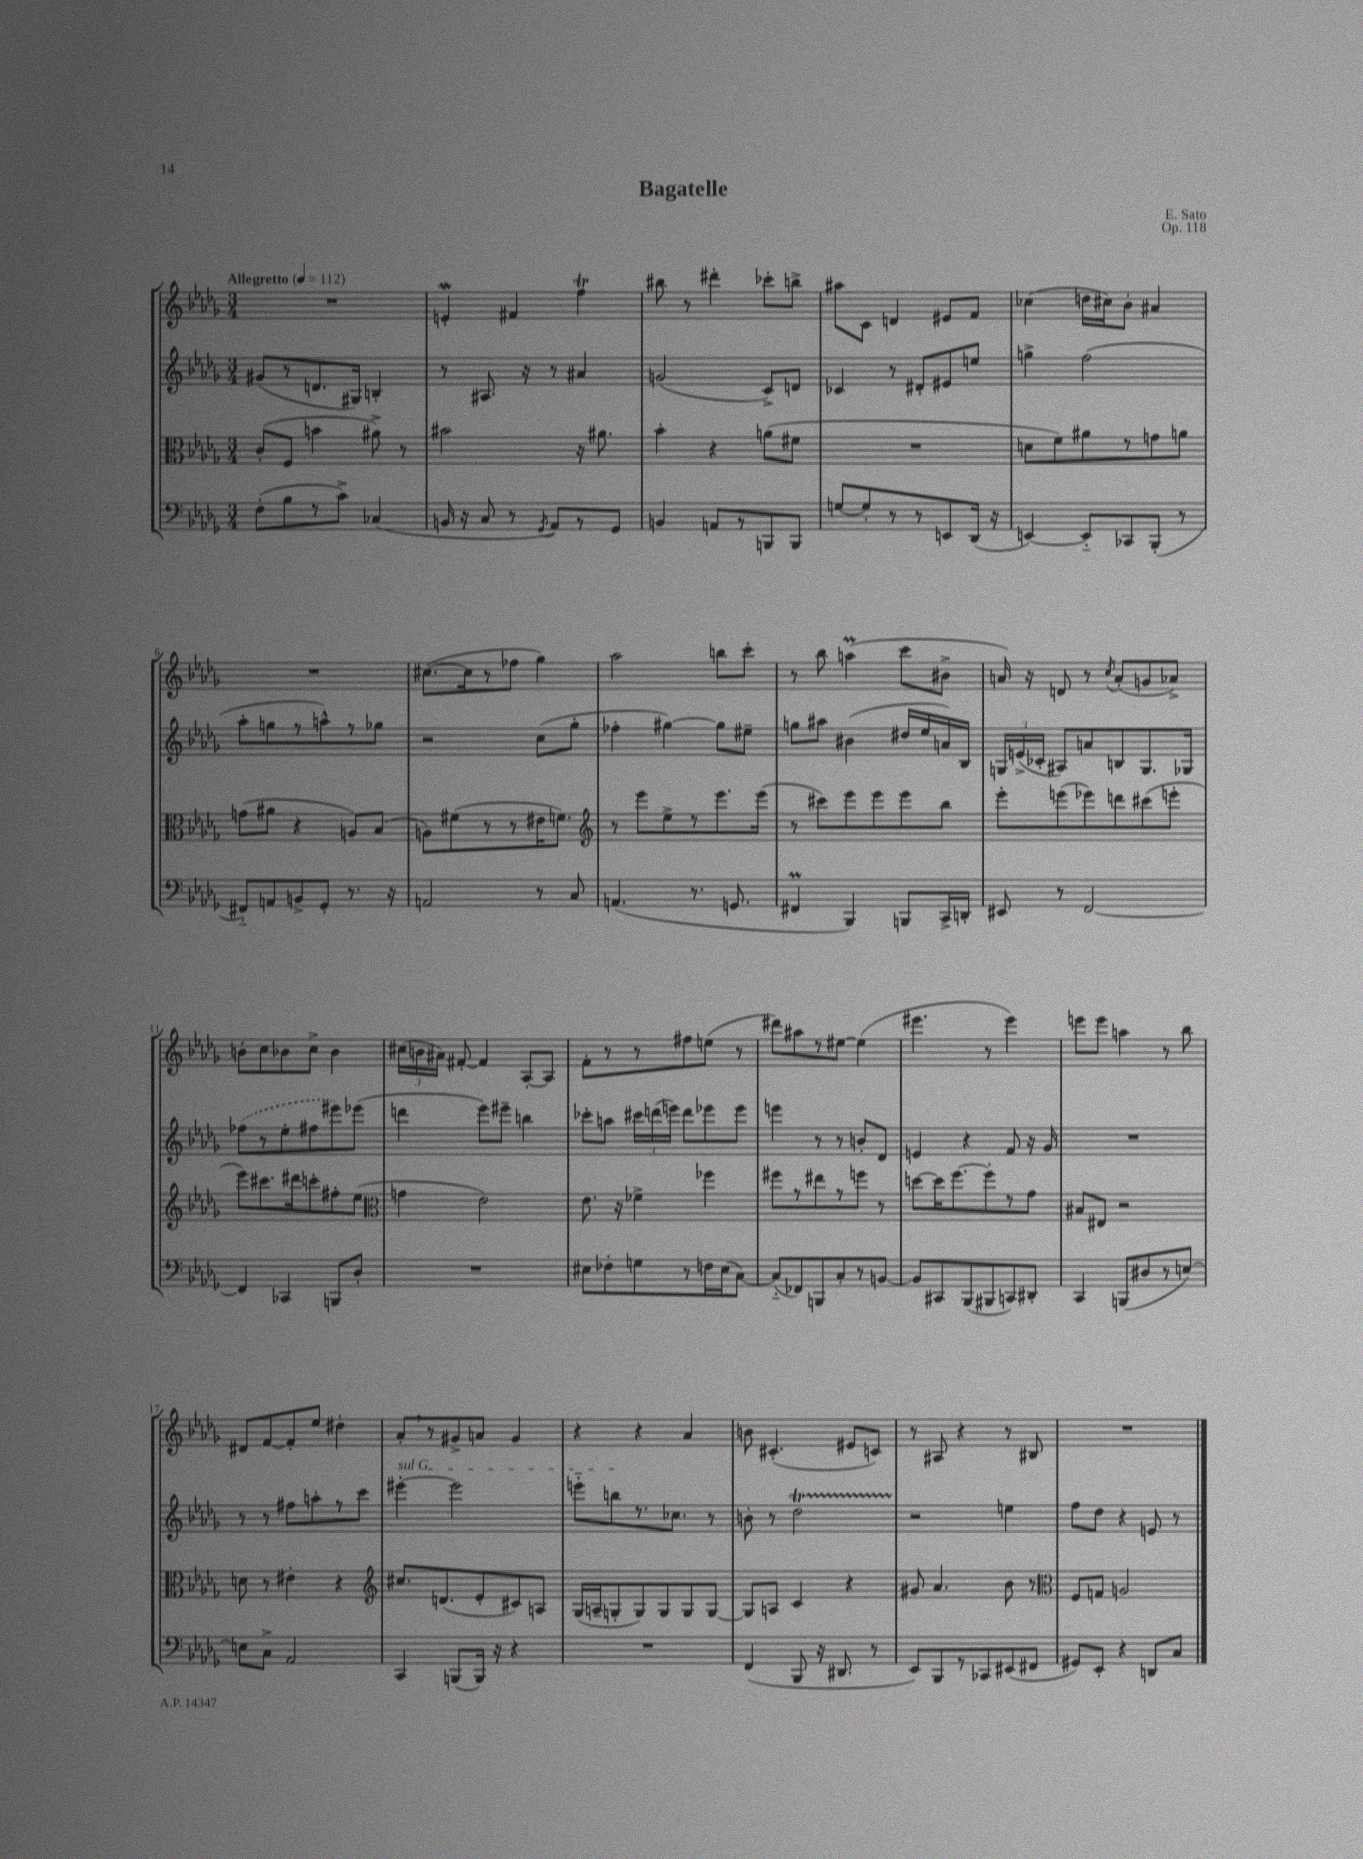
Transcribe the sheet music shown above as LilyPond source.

\header { title = "Bagatelle" composer = "E. Sato" opus = "Op. 118" }
<<
\new StaffGroup <<
\new Staff = "s0" {
    \clef treble \key des \major \numericTimeSignature \time 3/4 \tempo "Allegretto" 4 = 112
    \autoBeamOff R2. |
    e'4-.\mordent fis'4 f''4\trill |
    bis''8 r8 dis'''4-. ces'''8[-. b''8]-> |
    ais''8[ c'8] d'4 eis'8[ f'8] |
    ces''4( d''16[ cis''16) bes'8]-. ais'4 |
    R2. |
    cis''8.[~( cis''16 r8 fes''8] ges''4) |
    aes''2 b''8[ c'''8]-. |
    r8 bes''8 a''4\prall( c'''8[ bis'8]-> |
    a'16) r16 d'8 r8 \acciaccatura { c''8 } a'8[-.( g'8 aes'8]->) |
    b'8[-. c''8 bes'8 c''8]-> bes'4 |
    \tuplet 3/2 { cis''16[( b'16 ais'16]) } fis'8~-. fis'4 aes8[~-. aes8] |
    f'8[-. r8 r8 fis''8 e''8]( r8 |
    dis'''8[) ais''8 r8 eis''8]~ eis''4( |
    eis'''4. r8 eis'''4) |
    e'''8[ e'''8] a''4 r8 bes''8 |
    dis'8[ f'8~ f'8-. ees''8] dis''4-. |
    aes'8[-. \breathe r8 gis'8-> a'8] gis'4 |
    r4 r4 aes'4 |
    b'8 cis'4.-.( eis'8[ c'8]) |
    r8 ais8 r4 r8 bis8 |
    R2. \bar "|." |
}
\new Staff = "s1" {
    \clef treble \key des \major \numericTimeSignature \time 3/4
    \autoBeamOff gis'8[( r8 d'8. gis16]) b4-. |
    r8 ais8. r16 r8 ais'4 |
    g'2( c'8[->) d'8] |
    ces'4 r8 dis'8[-. eis'8 e''8] |
    g''4-> f''2( |
    aes''8[-. g''8 r8 a''8-^) r8 ges''8] |
    r2 c''8[( ges''8]-. |
    fes''4-. gis''4~) gis''8[ eis''8]-- |
    g''8[ ais''8] bis'4( dis''16[ ees''16 a'16) bes16] |
    \tuplet 3/2 { g16[ e'16->( ces'16]-. } ais8[) a'8 b8 g8. ges16] |
    \once \slurDashed fes''8[( r8 ees''8-. fis''8 eis'''8) ees'''8]( |
    d'''4 ees'''8[) eis'''8]-- b''4 |
    ces'''8[-. a''8] \tuplet 3/2 { cis'''16[ d'''16( e'''16]) } d'''8[ ees'''8 ees'''8] |
    e'''4 r8 r8 b'8[-. des'8] |
    e'4 r4 f'8 r16 ges'16 |
    R2. |
    r8 r8 fis''8[ a''8-. r8 c'''8] |
    \once \override TextSpanner.bound-details.left.text = \markup { \italic "sul G" } eis'''4~-.\startTextSpan eis'''2 |
    e'''8[-_ b''8\stopTextSpan r8. ces''8.] r8 |
    b'8-. r8 des''2\startTrillSpan |
    r2\stopTrillSpan e''4 |
    f''8[ des''8] r4 e'8 r8 \bar "|." |
}
\new Staff = "s2" {
    \clef alto \key des \major \numericTimeSignature \time 3/4
    \autoBeamOff c'8[-.( f8] b'4 ais'8->) r8 |
    bis'2 r16 ais'8. |
    bes'4-. r4 a'8[( fis'8] |
    R2. |
    d'8[ f'8) ais'8 r8 g'8 a'8] |
    g'8[( ais'8] r4 a8[) bes8]( |
    a8[) fis'8( r8 r8 eis'16 f'8.]) |
    \clef treble r8 ees'''8[ ees''8-> r8 ees'''8. ees'''16]( |
    r8 cis'''8[) ees'''8 ees'''8 ees'''8 bes''8] |
    ees'''8[-. e'''8( ees'''8) d'''8 cis'''8( e'''8]-. |
    ees'''8[) cis'''8. dis'''16 c'''8-. fis''8-. ees''8]( |
    \clef alto g'4 ees'2) |
    ees'8. r16 fes'4-> fes''4 |
    fis''8[ r8 eis''8 r8 f''8] r8 |
    d''8[~ d''16 f''8.~ f''8-. r8 ges'8] |
    bis8[ eis8] r2 |
    d'8 r8 eis'4-. r4 |
    \clef treble cis''8.[ d'8.( ees'8-. cis'8) a8] |
    ges16[( a16-- g8-. g8) g8 g8 g8]~ |
    g8[ a8] c'4 r4 |
    gis'8 aes'4. bes'8 r8 |
    \clef alto f8[ g8] a2 \bar "|." |
}
\new Staff = "s3" {
    \clef bass \key des \major \numericTimeSignature \time 3/4
    \autoBeamOff f8[-.( bes8 r8 c'8]->) ces4( |
    b,16 r16 c8 r8 \acciaccatura { ges,8 } aes,8[) r8 ges,8] |
    b,4 a,8[ r8 b,,8 b,,8] |
    g8[~ g8-. r8 r8 e,8 des,16]( r16 |
    e,4~) e,8[-_ ces,8 bes,,8]-.( r8 |
    fis,8[-_) a,8 b,8-> ges,8]-. r8. r16 |
    a,2 r8 c8 |
    a,4.( r8. g,8. |
    fis,4\prall bes,,4) b,,8[ c,16-> d,16]-. |
    eis,8 r8 f,2~ |
    f,4 ces,4 b,,8[ des8]-. |
    R2. |
    eis8[ fes8-. g8 r8 f16 eis16( c8]~) |
    c8[-_( fes,8) b,,8 c8-. r8 b,8]~ |
    b,8[ cis,8 bes,,8( bis,,8 c,8) dis,8]-. |
    c,4 b,,8[( dis8 r8 e8]~) |
    e8[ c8]-> aes,2 |
    c,4 b,,8[( b,,16]) r16 r4 |
    R2. |
    f,4( bes,,8 r16 dis,8. r8 |
    ees,8[) bes,,8 r8 ces,8 eis,8( fis,8] |
    gis,8[) ees,8]-. r4 d,8[ c8] \bar "|." |
}
>>
>>
